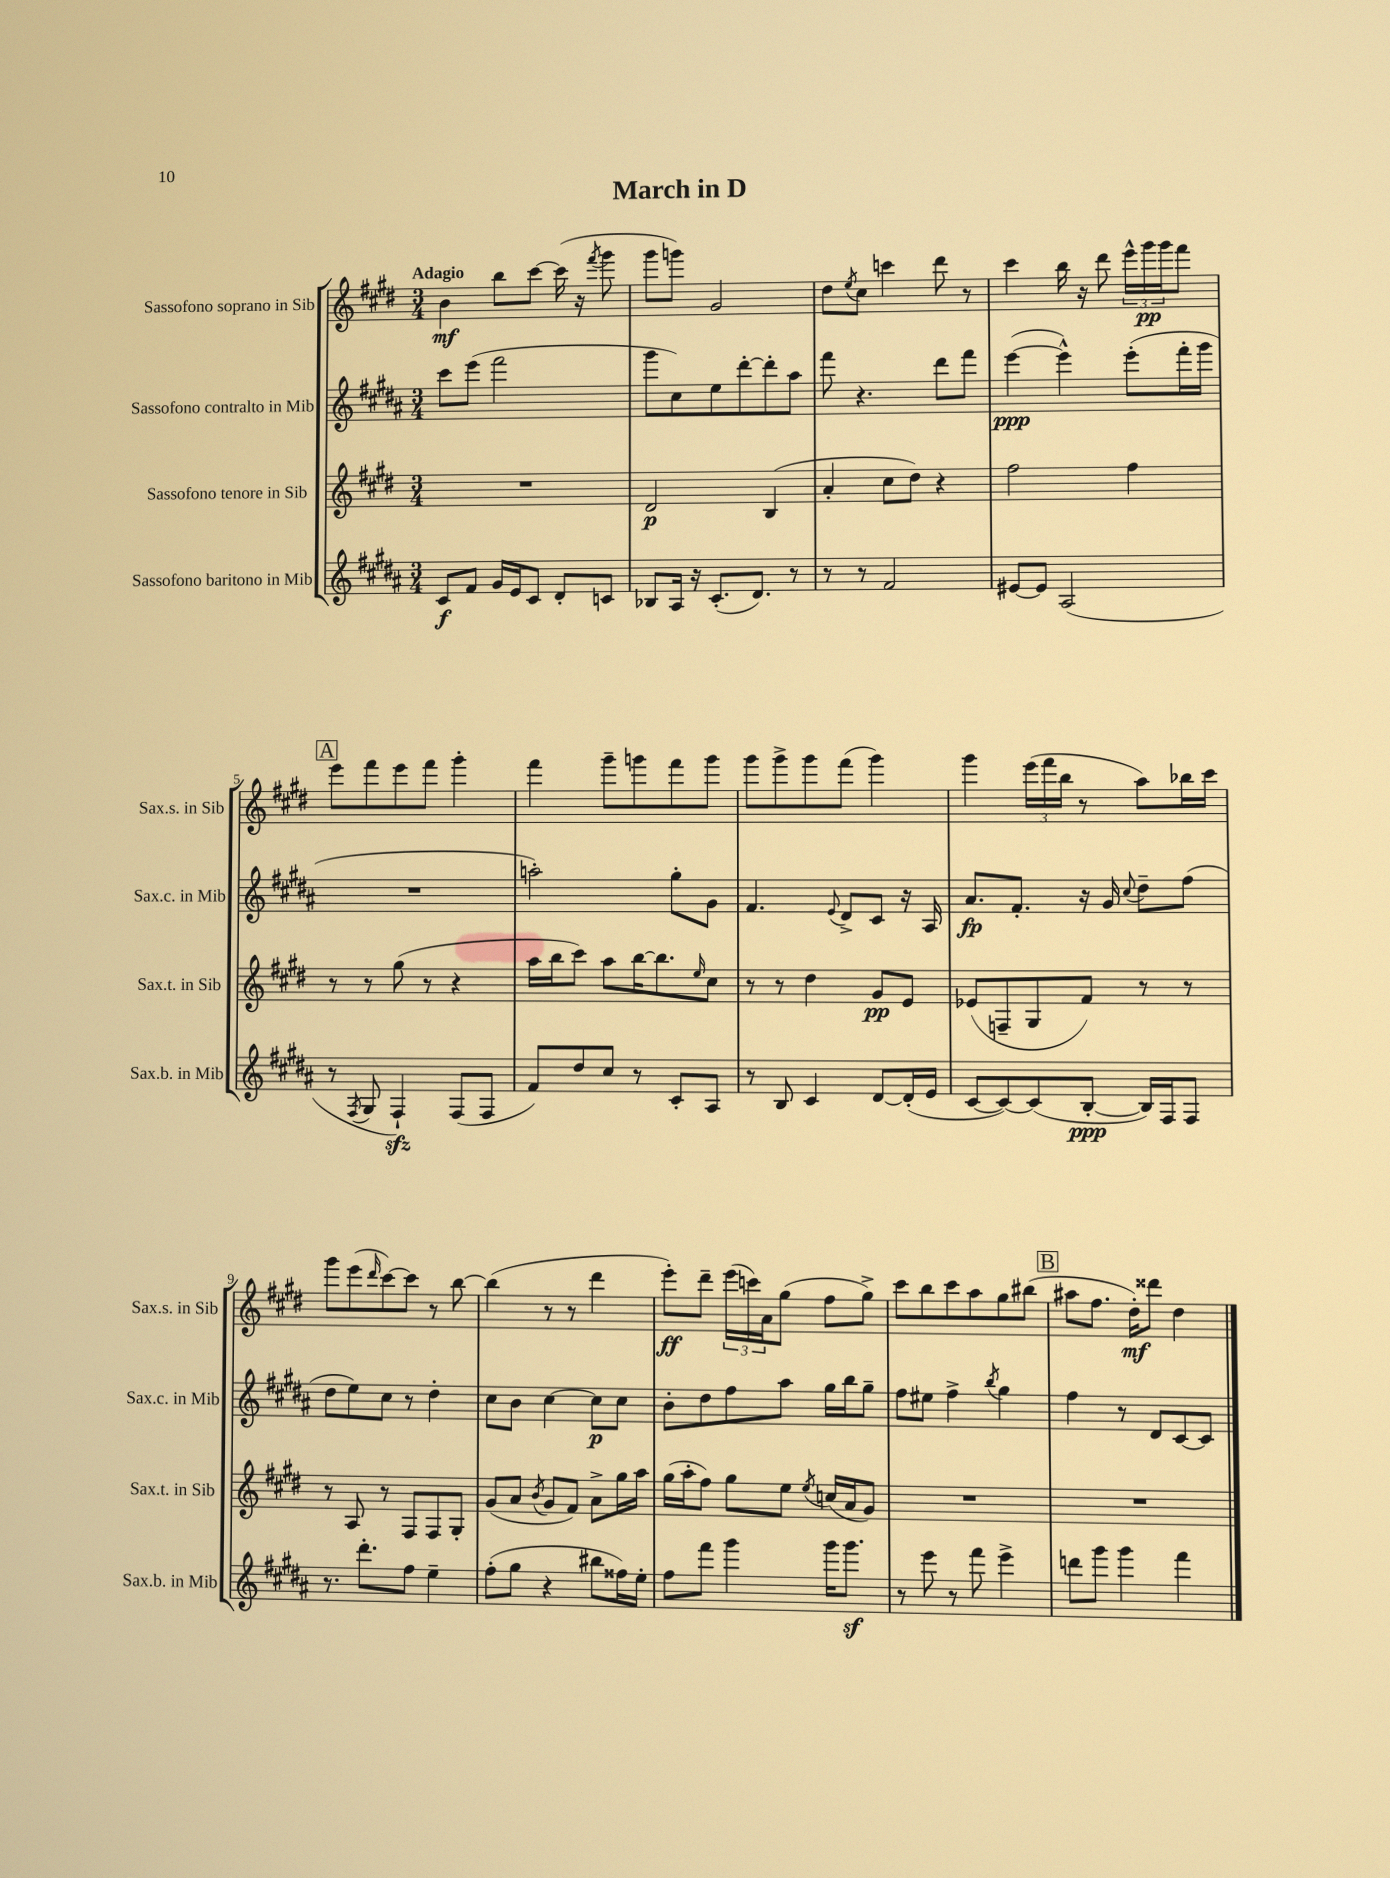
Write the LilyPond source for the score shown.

\header { title = "March in D" }
<<
\new StaffGroup <<
\new Staff = "s0" \with { instrumentName = "Sassofono soprano in Sib" shortInstrumentName = "Sax.s. in Sib" } {
    \clef treble \key e \major \numericTimeSignature \time 3/4 \tempo "Adagio"
    b'4\mf b''8 cis'''8~ cis'''16( r16 \acciaccatura { fis'''8 } gis'''8 |
    gis'''8 g'''8) gis'2 |
    dis''8 \acciaccatura { e''8 } cis''8 c'''4 dis'''8 r8 |
    cis'''4 b''16 r16 dis'''8 \tuplet 3/2 { e'''16-^ gis'''16\pp gis'''16 } fis'''8 |
    \mark \markup { \box "A" } e'''8 fis'''8 e'''8 fis'''8 gis'''4-. |
    fis'''4 gis'''8-- g'''8 fis'''8 g'''8 |
    gis'''8 gis'''8-> gis'''8 fis'''8( gis'''4) |
    gis'''4 \tuplet 3/2 { e'''16( fis'''16 b''16 } r8 a''8) bes''16 cis'''16 |
    gis'''8 e'''8( \grace { dis'''16 } cis'''8~) cis'''8 r8 b''8~ |
    b''4( r8 r8 dis'''4 |
    e'''8-.\ff) dis'''8-- \tuplet 3/2 { e'''16( c'''16) a'16 } gis''8( fis''8 gis''8->) |
    cis'''8 b''8 cis'''8 a''8 gis''8 bis''8( |
    \mark \markup { \box "B" } ais''8 fis''8. dis''16-.\mf) disis'''8 dis''4 \bar "|." |
}
\new Staff = "s1" \with { instrumentName = "Sassofono contralto in Mib" shortInstrumentName = "Sax.c. in Mib" } {
    \clef treble \key b \major \numericTimeSignature \time 3/4
    cis'''8 e'''8( fis'''2 |
    gis'''8 cis''8) e''8 dis'''8~-. dis'''8-. ais''8 |
    fis'''8 r4. dis'''8 fis'''8 |
    e'''4~\ppp( e'''4-^) e'''8-.( fis'''16-. gis'''16 |
    \mark \markup { \box "A" } R2. |
    a''2-.) gis''8-. gis'8 |
    fis'4. \appoggiatura { e'8 } dis'8-> cis'8 r16 ais16 |
    ais'8.\fp fis'8.-. r16 gis'16 \appoggiatura { cis''8 } dis''8-- fis''8( |
    dis''8 e''8) cis''8 r8 dis''4-. |
    cis''8 b'8 cis''4~ cis''8\p cis''8 |
    b'8-. dis''8 fis''8 ais''8 gis''16 b''16 gis''8-- |
    fis''8 eis''8 fis''4-> \acciaccatura { b''8 } gis''4 |
    \mark \markup { \box "B" } fis''4 r8 dis'8 cis'8~ cis'8 \bar "|." |
}
\new Staff = "s2" \with { instrumentName = "Sassofono tenore in Sib" shortInstrumentName = "Sax.t. in Sib" } {
    \clef treble \key e \major \numericTimeSignature \time 3/4
    R2. |
    dis'2\p b4( |
    a'4-. cis''8 dis''8) r4 |
    fis''2 fis''4 |
    \mark \markup { \box "A" } r8 r8 gis''8( r8 r4 |
    a''16 b''16 cis'''8) a''8 b''16~ b''8. \grace { e''16 } cis''8 |
    r8 r8 dis''4 gis'8\pp e'8 |
    ees'8( f8-- gis8 fis'8) r8 r8 |
    r8 a8 r8 fis8 fis8 gis8-. |
    gis'8( a'8 \acciaccatura { b'8 } gis'8 fis'8) a'8-> gis''16 a''16 |
    gis''16( a''16-. fis''8) gis''8 e''8 \acciaccatura { e''8 } c''16( a'16 gis'8) |
    R2. |
    \mark \markup { \box "B" } R2. \bar "|." |
}
\new Staff = "s3" \with { instrumentName = "Sassofono baritono in Mib" shortInstrumentName = "Sax.b. in Mib" } {
    \clef treble \key b \major \numericTimeSignature \time 3/4
    cis'8\f fis'8 gis'16 e'16 cis'8 dis'8-. c'8 |
    bes8 ais16 r16 cis'8.-.( dis'8.) r8 |
    r8 r8 fis'2 |
    eis'8~ eis'8 ais2( |
    \mark \markup { \box "A" } r8 \acciaccatura { fis8 } gis8 fis4-!\sfz) fis8( fis8 |
    fis'8) dis''8 cis''8 r8 cis'8-. ais8 |
    r8 b8 cis'4 dis'8~ dis'16-.( e'16 |
    cis'8~ cis'8~) cis'8( b8~-.\ppp b16) fis16 fis8 |
    r8. dis'''8.-. fis''8 e''4-- |
    fis''8-.( gis''8 r4 bis''8 fisis''16) e''16-. |
    fis''8 fis'''8 gis'''4 gis'''16 gis'''8.\sf |
    r8 e'''8 r8 fis'''8 e'''4-> |
    \mark \markup { \box "B" } d'''8 gis'''8 gis'''4 fis'''4 \bar "|." |
}
>>
>>
